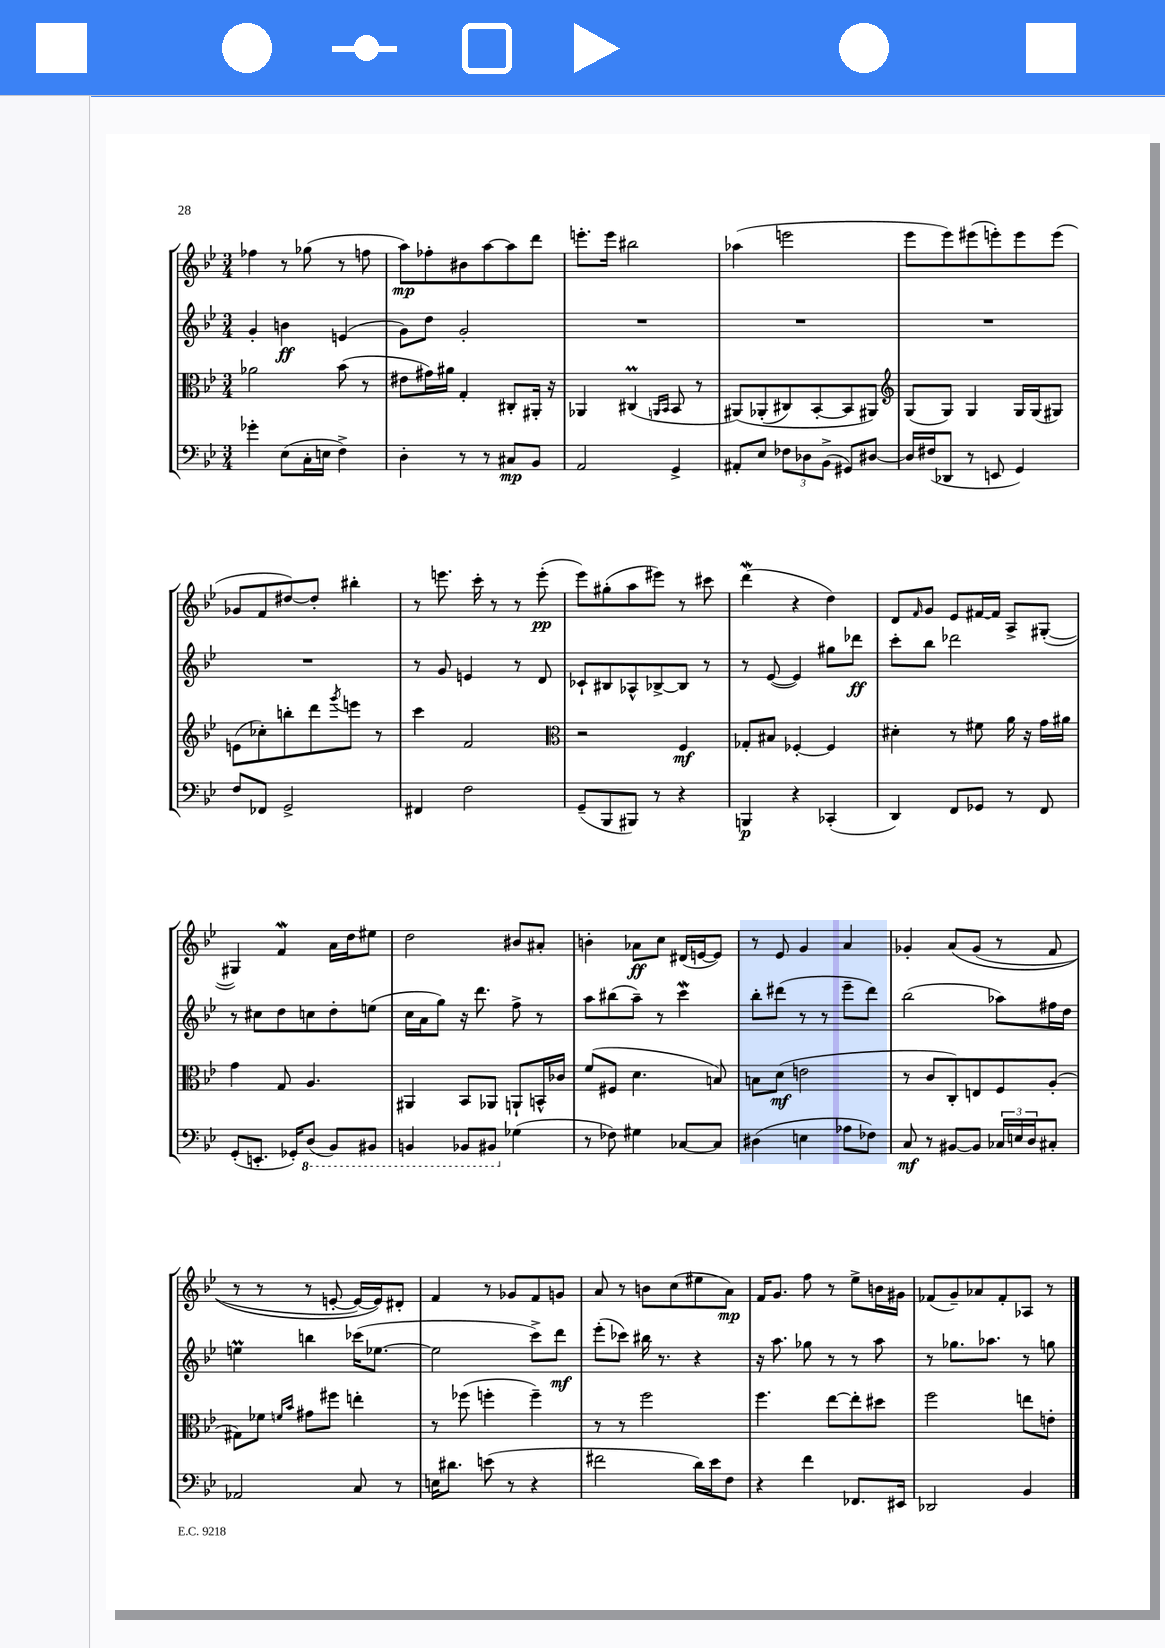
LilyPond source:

<<
\new StaffGroup <<
\new Staff = "s0" {
    \clef treble \key bes \major \numericTimeSignature \time 3/4
    fes''4 r8 ges''8( r8 f''8 |
    a''8\mp) fes''8-. bis'8 a''8~ a''8 d'''8 |
    e'''8.-. e'''16 bis''2 |
    aes''4( e'''2 |
    ees'''8 ees'''8) eis'''8( e'''8-.) e'''8 e'''8( |
    ges'8 f'8 dis''8~) dis''8-. bis''4-. |
    r8 e'''8. c'''16-. r8 r8 e'''8-.\pp( |
    ees'''8) gis''8-.( a''8 eis'''8) r8 cis'''8 |
    d'''4\mordent( r4 d''4) |
    d'8 \grace { f'16 } g'8 ees'8 fis'16~ fis'16 a8-> gis8~-.( |
    gis4) f'4\mordent a'16 d''16 eis''8 |
    d''2 bis'8 ais'8-. |
    b'4-. aes'8\ff c''8 dis'16( e'16~ e'8) |
    r8 ees'8 g'4 a'4 |
    ges'4-. a'8\( ges'8( r8 f'8 |
    r8 r8 r8 e'8~-. e'16~) e'16\) dis'8-. |
    f'4 r8 ges'8 f'8 g'8 |
    a'8 r8 b'8 c''8( eis''8 a'8\mp) |
    f'16 g'8. f''8 r8 ees''8-> b'16 gis'16 |
    fes'8( g'8--) aes'8 fes'8-. aes8 r8 \bar "|." |
}
\new Staff = "s1" {
    \clef treble \key bes \major \numericTimeSignature \time 3/4
    g'4-. b'4\ff e'4( |
    g'8) d''8 g'2-. |
    R2. |
    R2. |
    R2. |
    R2. |
    r8 g'8 e'4 r8 d'8 |
    ces'8-! bis8 aes8-^ bes8~-> bes8 r8 |
    r8 ees'8~( ees'4) gis''8 des'''8\ff |
    c'''8-. bes''8 des'''2 |
    r8 cis''8 d''8 c''8 d''8-. e''8( |
    c''16 a'16 g''8) r16 d'''8. f''8-> r8 |
    a''8 bis''8( a''8--) r8 c'''4\mordent |
    bes''8-. dis'''8( r8 r8 ees'''8-- dis'''8) |
    bes''2( aes''8) fis''16 d''16 |
    e''4\prall b''4 ces'''16( ees''8.~ |
    ees''2 c'''8->) d'''8\mf |
    ees'''8-.( ces'''8) bis''16 r8. r4 |
    r16 a''8. ges''8 r8 r8 a''8 |
    r8 ges''8. aes''8. r8 g''8 \bar "|." |
}
\new Staff = "s2" {
    \clef alto \key bes \major \numericTimeSignature \time 3/4
    aes'2 bes'8( r8 |
    eis'8 gis'16) ais'16 g4-. cis8-. ais,16-. r16 |
    aes,4 cis4\prall( \grace { a,16 bes,16 } bes,8 r8 |
    ais,8)\( aes,8-.( cis8) bes,8~-. bes,8 ais,8\) |
    \clef treble g8( g8) g4 g16 g16( gis8) |
    e'8( ces''8-.) b''8-. d'''8 \acciaccatura { g'''8 } e'''8 r8 |
    c'''4 f'2 |
    \clef alto r2 f4\mf |
    ges8-. bis8 fes4~-. fes4 |
    dis'4-. r8 fis'8 a'16 r16 g'16 ais'16 |
    g'4 g8 a4. |
    ais,4 bes,8 aes,8 a,8-! b,16-^ ces'16 |
    f'8( fis8 d'4. b8) |
    b8 d'8\mf( e'2 |
    r8 c'8 c8-.) e8 f8 a8-.( |
    gis8) fes'8 \grace { f'16 bes'16 } gis'8 fis''8 e''4-. |
    r8 fes''8( f''4-. f''4--) |
    r8 r8 f''2 |
    f''4. ees''8~ ees''8-. dis''8 |
    f''2 e''8 e'8-. \bar "|." |
}
\new Staff = "s3" {
    \clef bass \key bes \major \numericTimeSignature \time 3/4
    ges'4-. ees8( c16-. e16 f4->) |
    d4-. r8 r8 cis8\mp bes,8 |
    a,2 g,4-> |
    ais,8-. ees8 \tuplet 3/2 { fes8 des8 bes,8->( } gis,8) dis8~ |
    dis16 fis16( des,8 r8 e,8 g,4) |
    f8 fes,8 g,2-> |
    fis,4 f2 |
    g,8--( bes,,8 bis,,8) r8 r4 |
    b,,4\p r4 ces,4-.( |
    d,4) f,8 ges,8 r8 f,8 |
    g,8-.( e,8.-. ges,16-.) \ottava #-1 d,8( bes,,8) bis,,8 |
    b,,4 bes,,8 bis,,8 \ottava #0 ges4( |
    r8 fes8) gis4 ces8~ ces8 |
    dis4( e4 aes8 fes8) |
    c8\mf r8 bis,8~ bis,8 \tuplet 3/2 { ces16 e16 d16 } cis8-. |
    aes,2 c8 r8 |
    e16 dis'8. e'8( r8 r4 |
    fis'2 d'16) ees'16 f8 |
    r4 f'4 fes,8. eis,16 |
    des,2 bes,4 \bar "|." |
}
>>
>>
\layout { \context { \Score \remove "Bar_number_engraver" } }
